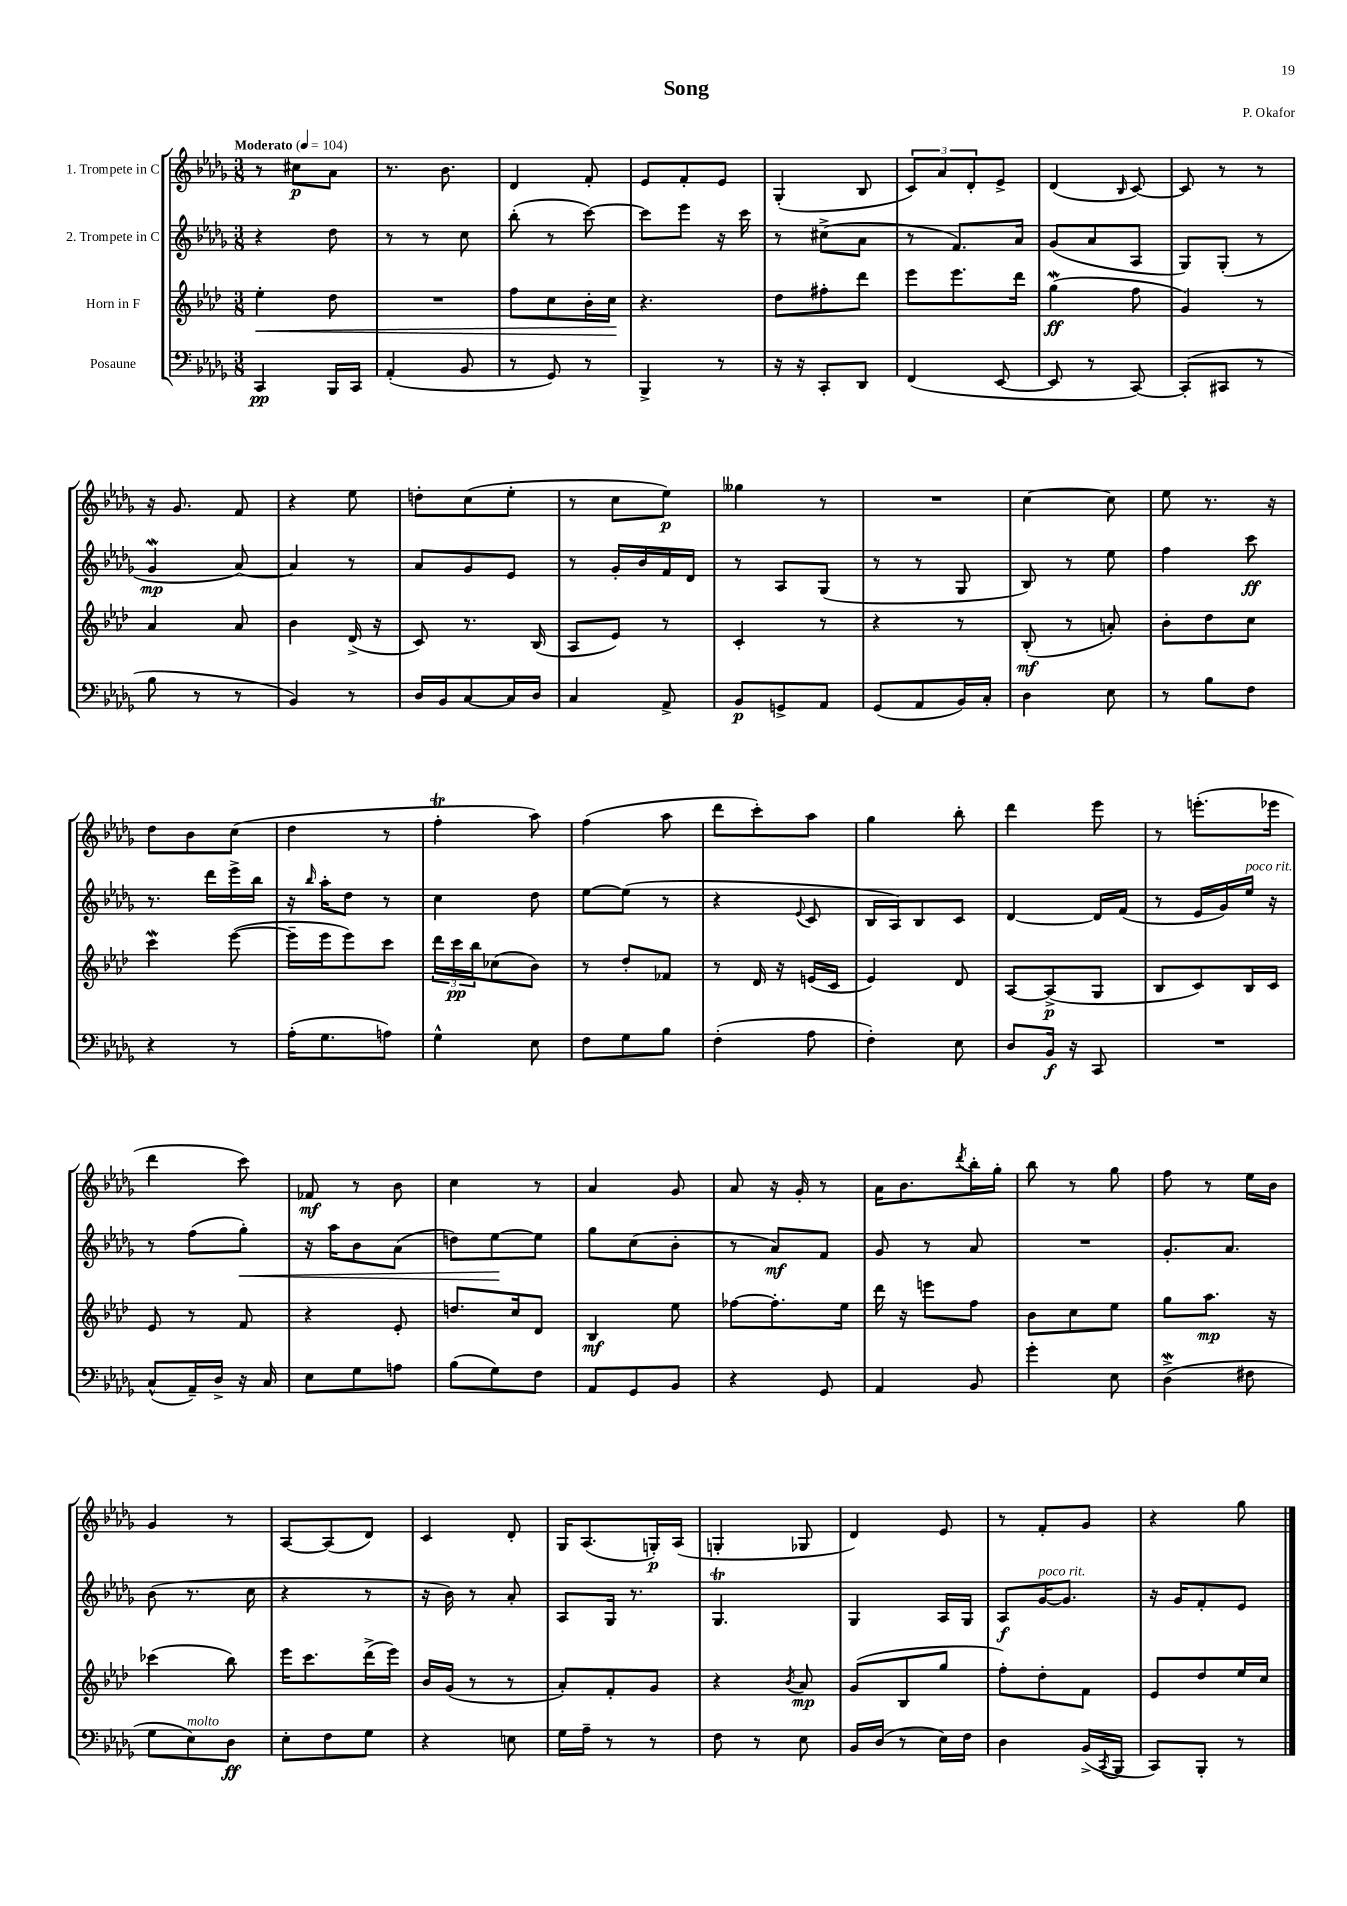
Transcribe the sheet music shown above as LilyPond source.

\header { title = "Song" composer = "P. Okafor" }
<<
\new StaffGroup <<
\new Staff = "s0" \with { instrumentName = "1. Trompete in C" } {
    \clef treble \key des \major \numericTimeSignature \time 3/8 \tempo "Moderato" 4 = 104
    r8 cis''8\p aes'8 |
    r8. bes'8. |
    des'4 f'8-. |
    ees'8 f'8-. ees'8 |
    ges4-.( bes8 |
    \tuplet 3/2 { c'8) aes'8 des'8-. } ees'8-> |
    des'4( \grace { bes16 } c'8~) |
    c'8 r8 r8 |
    r16 ges'8. f'8 |
    r4 ees''8 |
    d''8-. c''8( ees''8-. |
    r8 c''8 ees''8\p) |
    geses''4 r8 |
    R4. |
    c''4~ c''8 |
    ees''8 r8. r16 |
    des''8 bes'8 c''8( |
    des''4 r8 |
    f''4-.\trill aes''8) |
    f''4( aes''8 |
    des'''8 c'''8-.) aes''8 |
    ges''4 bes''8-. |
    des'''4 ees'''8 |
    r8 e'''8.-.( ees'''16 |
    des'''4 c'''8) |
    fes'8\mf r8 bes'8 |
    c''4 r8 |
    aes'4 ges'8 |
    aes'8 r16 ges'16-. r8 |
    aes'16 bes'8. \acciaccatura { des'''8 } bes''16-. ges''16-. |
    bes''8 r8 ges''8 |
    f''8 r8 ees''16 bes'16 |
    ges'4 r8 |
    aes8~ aes8( des'8) |
    c'4 des'8-. |
    ges16 aes8.( g16-.\p) aes16( |
    g4-. ges8 |
    des'4) ees'8 |
    r8 f'8-. ges'8 |
    r4 ges''8 \bar "|." |
}
\new Staff = "s1" \with { instrumentName = "2. Trompete in C" } {
    \clef treble \key des \major \numericTimeSignature \time 3/8
    r4 des''8 |
    r8 r8 c''8 |
    bes''8-.( r8 c'''8~) |
    c'''8 ees'''8 r16 c'''16 |
    r8 cis''8->( aes'8 |
    r8 f'8.) aes'16 |
    ges'8( aes'8 aes8 |
    ges8) ges8-.( r8 |
    ges'4\mordent\mp aes'8~) |
    aes'4 r8 |
    aes'8 ges'8 ees'8 |
    r8 ges'16-. bes'16 f'16 des'16 |
    r8 aes8 ges8( |
    r8 r8 ges8 |
    bes8) r8 ees''8 |
    f''4 c'''8\ff |
    r8. des'''16 ees'''16-> bes''16 |
    r16 \grace { bes''16 } aes''16-. des''8 r8 |
    c''4 des''8 |
    ees''8~ ees''8( r8 |
    r4 \appoggiatura { ees'8 } c'8 |
    bes16 aes16) bes8 c'8 |
    des'4~ des'16 f'16( |
    r8 ees'16 ges'16) ees''16^\markup { \italic "poco rit." } r16 |
    r8 f''8( ges''8-.\<) |
    r16 aes''16 bes'8 aes'8( |
    d''8) ees''8~\! ees''8 |
    ges''8 c''8( bes'8-. |
    r8 aes'8\mf) f'8 |
    ges'8 r8 aes'8 |
    R4. |
    ges'8.-. aes'8. |
    bes'8( r8. c''16 |
    r4 r8 |
    r16 bes'16) r8 aes'8-. |
    aes8 ges16 r8. |
    ges4.\trill |
    ges4 aes16 ges16 |
    aes8\f ges'16~^\markup { \italic "poco rit." } ges'8. |
    r16 ges'16 f'8-. ees'8 \bar "|." |
}
\new Staff = "s2" \with { instrumentName = "Horn in F" } {
    \clef treble \key aes \major \numericTimeSignature \time 3/8
    ees''4-.\< des''8 |
    R4. |
    f''8 c''8 bes'16-. c''16\! |
    r4. |
    des''8 fis''8-. des'''8 |
    ees'''8 ees'''8. des'''16 |
    g''4\mordent\ff( f''8 |
    g'4) r8 |
    aes'4 aes'8 |
    bes'4 des'16->( r16 |
    c'8) r8. bes16( |
    aes8 ees'8) r8 |
    c'4-. r8 |
    r4 r8 |
    bes8-.\mf( r8 a'8-.) |
    bes'8-. des''8 c''8 |
    c'''4\mordent ees'''8~( |
    ees'''16-- ees'''16 ees'''8) c'''8 |
    \tuplet 3/2 { des'''16 c'''16\pp bes''16 } ces''8( bes'8) |
    r8 des''8-. fes'8 |
    r8 des'16 r16 e'16( c'16 |
    ees'4) des'8 |
    aes8~ aes8->\p( g8 |
    bes8 c'8) bes16 c'16 |
    ees'8 r8 f'8 |
    r4 ees'8-. |
    d''8. c''16 des'8 |
    bes4\mf ees''8 |
    fes''8~ fes''8.-. ees''16 |
    des'''16 r16 e'''8 f''8 |
    bes'8 c''8 ees''8 |
    g''8 aes''8.\mp r16 |
    ces'''4( bes''8) |
    ees'''16 c'''8. des'''16->( ees'''16) |
    bes'16 g'16( r8 r8 |
    aes'8-.) f'8-. g'8 |
    r4 \acciaccatura { bes'8 } aes'8\mp |
    g'8( bes8 g''8 |
    f''8-.) des''8-. f'8 |
    ees'8 des''8 ees''16 c''16 \bar "|." |
}
\new Staff = "s3" \with { instrumentName = "Posaune" } {
    \clef bass \key des \major \numericTimeSignature \time 3/8
    c,4\pp bes,,16 c,16 |
    aes,4-.( bes,8 |
    r8 ges,8) r8 |
    bes,,4-> r8 |
    r16 r16 c,8-. des,8 |
    f,4( ees,8~ |
    ees,8 r8 c,8~) |
    c,8-.( cis,8 r8 |
    bes8 r8 r8 |
    bes,4) r8 |
    des16 bes,16 c8~ c16 des16 |
    c4 aes,8-> |
    bes,8\p g,8-> aes,8 |
    ges,8( aes,8 bes,16) c16-. |
    des4 ees8 |
    r8 bes8 f8 |
    r4 r8 |
    aes16-.( ges8. a8) |
    ges4-^ ees8 |
    f8 ges8 bes8 |
    f4-.( aes8 |
    f4-.) ees8 |
    des8 bes,16\f r16 c,8 |
    R4. |
    c8-^( aes,16--) des16-> r16 c16 |
    ees8 ges8 a8 |
    bes8( ges8) f8 |
    aes,8 ges,8 bes,8 |
    r4 ges,8 |
    aes,4 bes,8 |
    ges'4-. ees8 |
    des4->\mordent( fis8 |
    ges8 ees8^\markup { \italic "molto" }) des8\ff |
    ees8-. f8 ges8 |
    r4 e8 |
    ges16 aes16-- r8 r8 |
    f8 r8 ees8 |
    bes,16 des16( r8 ees16) f16 |
    des4 bes,16->( \acciaccatura { c,8 } bes,,16 |
    c,8) bes,,8-. r8 \bar "|." |
}
>>
>>
\layout { \context { \Score \remove "Bar_number_engraver" } }
